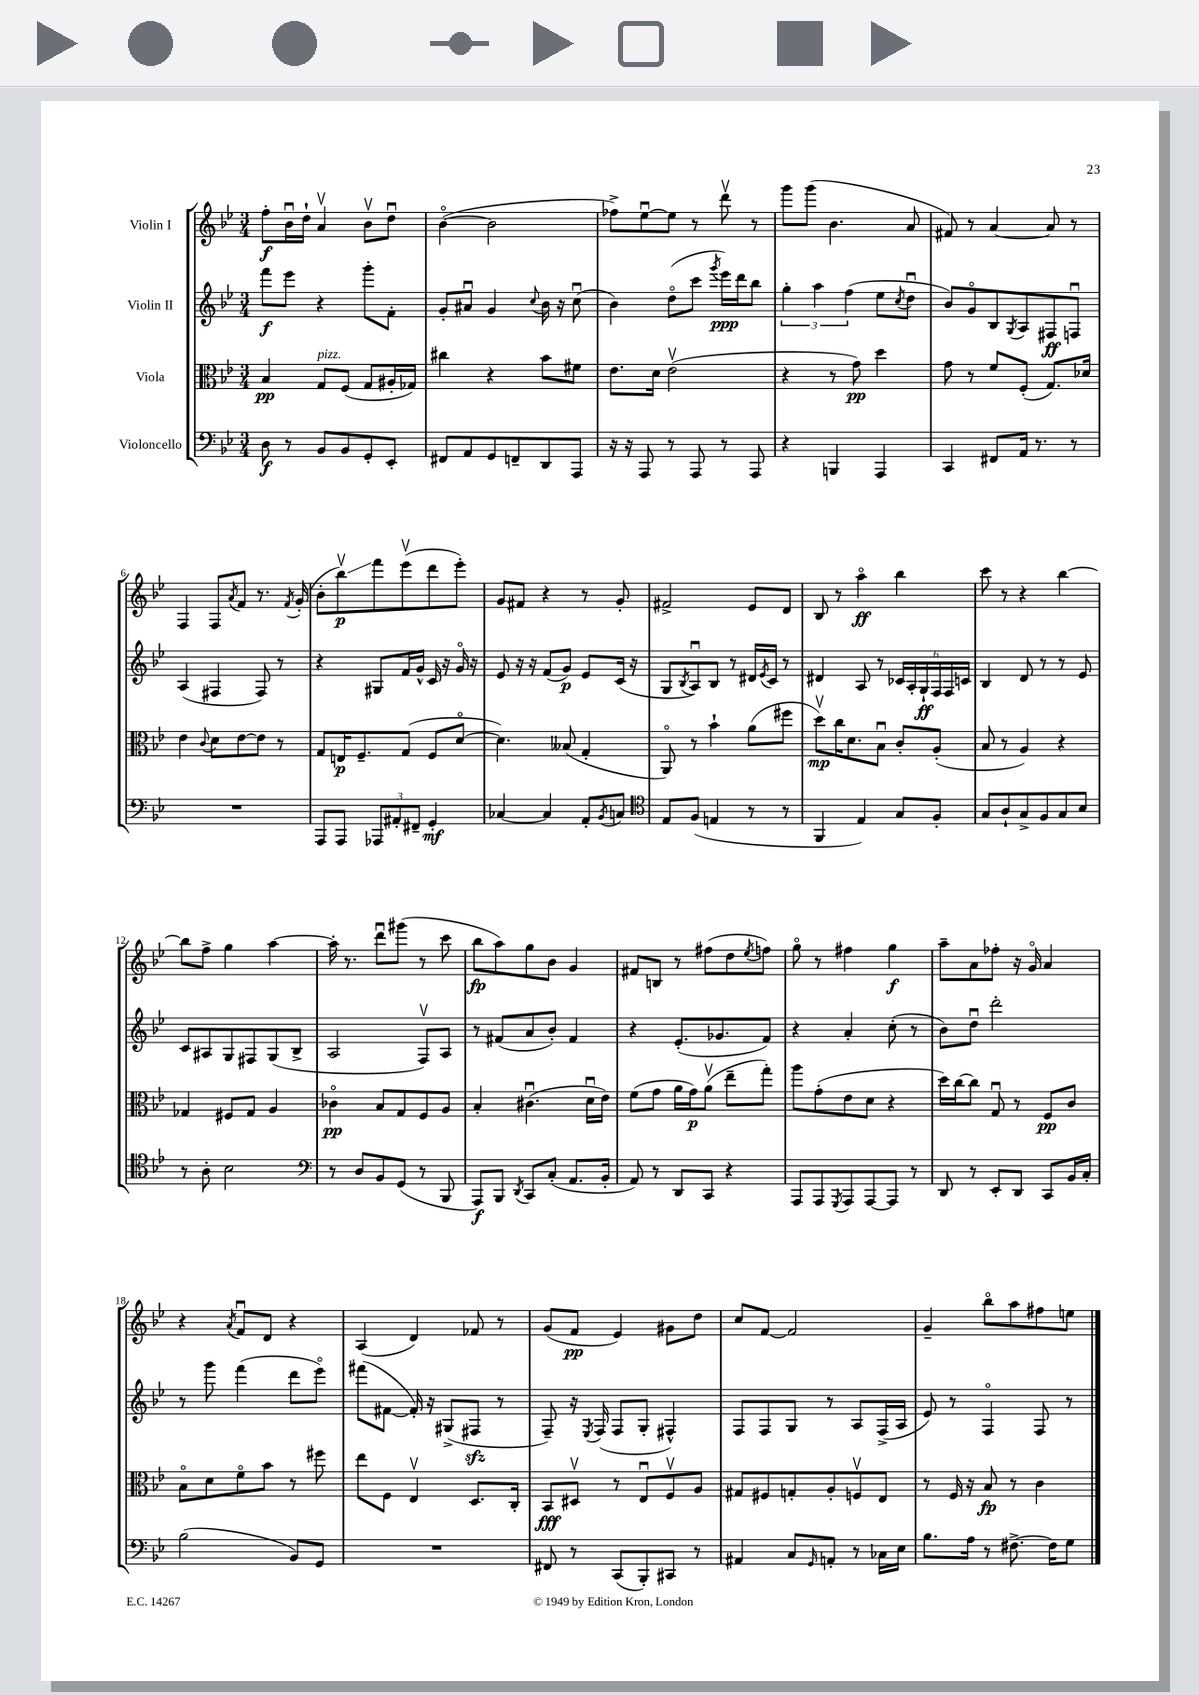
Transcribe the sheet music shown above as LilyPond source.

<<
\new StaffGroup <<
\new Staff = "s0" \with { instrumentName = "Violin I" } {
    \clef treble \key bes \major \numericTimeSignature \time 3/4
    f''8-.\f bes'16\downbow d''16-! a'4\upbow bes'8\upbow d''8\downbow |
    bes'4~\flageolet( bes'2 |
    fes''8->) ees''8~\downbow ees''8 r8 d'''8\upbow r8 |
    g'''8 g'''8( bes'4. a'8 |
    fis'8) r8 a'4~ a'8 r8 |
    f4 f8 \acciaccatura { a'8 } f'8 r8. \acciaccatura { f'8 } g'16-.( |
    bes'8-. bes''8\upbow\glissando\p) f'''8 ees'''8\upbow( d'''8 ees'''8-.) |
    g'8 fis'8 r4 r8 g'8-. |
    fis'2-> ees'8 d'8 |
    bes8 r8 a''4\flageolet\ff bes''4 |
    c'''8 r8 r4 bes''4~ |
    bes''8 f''8-> g''4 a''4~ |
    a''16-. r8. d'''8\downbow gis'''8( r8 c'''8 |
    bes''8\fp a''8) g''8 bes'8 g'4 |
    fis'8 b8 r8 fis''8( d''8 \acciaccatura { ees''8 } f''8) |
    g''8\flageolet r8 fis''4 g''4\f |
    a''8-- a'8 fes''8-. r16 g'16\flageolet a'4 |
    r4 \acciaccatura { a'8 } f'8\downbow d'8 r4 |
    a4( d'4) fes'8 r8 |
    g'8( f'8\pp ees'4) gis'8 d''8 |
    c''8 f'8~ f'2 |
    g'4-- bes''8\flageolet a''8 fis''8 e''8 \bar "|." |
}
\new Staff = "s1" \with { instrumentName = "Violin II" } {
    \clef treble \key bes \major \numericTimeSignature \time 3/4
    f'''8\f ees'''8 r4 g'''8-. f'8-. |
    g'8-. ais'8\downbow g'4 \appoggiatura { c''8 } bes'16 r16 c''8\downbow( |
    bes'4) d''8\flageolet( c'''8 \acciaccatura { g'''8 } ees'''16\ppp) d'''16 bes''8 |
    \tuplet 3/2 { g''4-. a''4 f''4( } ees''8 \acciaccatura { c''8 } d''8\downbow |
    bes'8) g'8\flageolet bes8 \acciaccatura { g8 } a8 fis8\ff f8\downbow |
    a4( fis4 fis8) r8 |
    r4 gis8 f'16 g'16-^ c'16 r16 g'16\flageolet r16 |
    ees'8 r16 r16 f'8( g'8\p) ees'8 c'16( r16 |
    g8 \acciaccatura { bes8 } a8\downbow) bes8 r8 dis'16 \acciaccatura { ees'8 } c'16 r8 |
    dis'4 a8 r8 \tuplet 6/4 { ces'16 a16-. g16-!\ff f16 f16 c'16 } |
    bes4 d'8 r8 r8 ees'8 |
    c'8 ais8 g8 fis8 g8( bes8-> |
    a2 f8\upbow) a8 |
    r8 fis'8( a'8 bes'8-.) fis'4 |
    r4 ees'8.-.( ges'8. f'8) |
    r4 a'4-. c''8-.( r8 |
    bes'8) d''8\downbow d'''2-. |
    r8 g'''8 f'''4( d'''8 ees'''8\flageolet) |
    fis'''8( fis'8~ fis'16-.) r16 gis8->( fis8\sfz r8 |
    f8--) r16 \acciaccatura { ees8 } f16( f8 g8-. fis4-^) |
    f8 f8 g8 r8 a8 f16->( a16 |
    ees'8) r8 f4\flageolet f8 r8 \bar "|." |
}
\new Staff = "s2" \with { instrumentName = "Viola" } {
    \clef alto \key bes \major \numericTimeSignature \time 3/4
    bes4\pp g8^\markup { \italic "pizz." } f8( g8 ais16-. ges16) |
    cis''4 r4 bes'8 fis'8 |
    ees'8. d'16 ees'2\upbow( |
    r4 r8 g'8\pp) d''4 |
    g'8 r8 f'8 f8-.( g8.) des'16 |
    ees'4 \appoggiatura { c'8 } d'8 ees'8~ ees'8 r8 |
    g8 e16\p f8.-- g8( f8 d'8~\flageolet |
    d'4.) beses8( g4-. |
    a,8\flageolet) r8 bes'4-! a'8( fis''8 |
    d''8\upbow\mp) c''16 d'8. bes8\downbow c'8-. a8-.( |
    bes8 r8 a4) r4 |
    ges4 fis8 ges8 a4 |
    ces'4\flageolet\pp bes8 g8 f8 a8 |
    bes4-. cis'4.\downbow( d'16\downbow ees'16) |
    f'8( g'8 a'16 g'16\p) a'8\upbow( ees''8-- g''8-.) |
    a''8 g'8-.( ees'8 d'8 r4 |
    d''16) c''16~ c''8 g8\downbow r8 f8\pp c'8 |
    bes8\flageolet d'8 f'8\flageolet bes'8 r8 fis''8 |
    ees''8 f8 ees4\upbow d8. c16-. |
    bes,8\fff dis8\upbow r8 ees8\downbow f8\upbow a8 |
    gis8 fis8 g8-. a8-. f8\upbow ees8 |
    r8 f16 r16 bes8\fp r8 c'4 \bar "|." |
}
\new Staff = "s3" \with { instrumentName = "Violoncello" } {
    \clef bass \key bes \major \numericTimeSignature \time 3/4
    d8\f r8 bes,8 bes,8 g,8-. ees,8-. |
    fis,8 a,8 g,8 f,8-- d,8 a,,8 |
    r16 r16 a,,8 r8 a,,8 r8 a,,8 |
    r4 b,,4 a,,4 |
    c,4 fis,8 a,16 r8. r8 |
    R2. |
    a,,8 a,,8 \tuplet 3/2 { aes,,8 ais,8-. fis,8-- } g,4-.\mf |
    ces4~ ces4 a,8-. \acciaccatura { bes,8 } c8 |
    \clef tenor ees8 f8( e4 r8 r8 |
    f,4 ees4) g8 f8-. |
    g8 a8-! g8-> f8 g8 bes8 |
    r8 a8-. bes2 |
    \clef bass r8 d8 bes,8 g,8( r8 bes,,8 |
    a,,8\f) bes,,8 \acciaccatura { d,8 } c,8 c8-.( a,8. bes,16-. |
    a,8) r8 d,8 c,8 r4 |
    a,,8 a,,8 \acciaccatura { g,,8 } a,,8 a,,8~ a,,8 r8 |
    d,8 r8 ees,8-. d,8 c,8 bes,16 c16-. |
    bes2( bes,8) g,8 |
    R2. |
    fis,8 r8 c,8( bes,,8-.) cis,8 r8 |
    ais,4 c8 \grace { g,16 } a,8-. r8 ces16 ees16 |
    bes8. a16 r8 fis8.~-> fis16 g8 \bar "|." |
}
>>
>>
